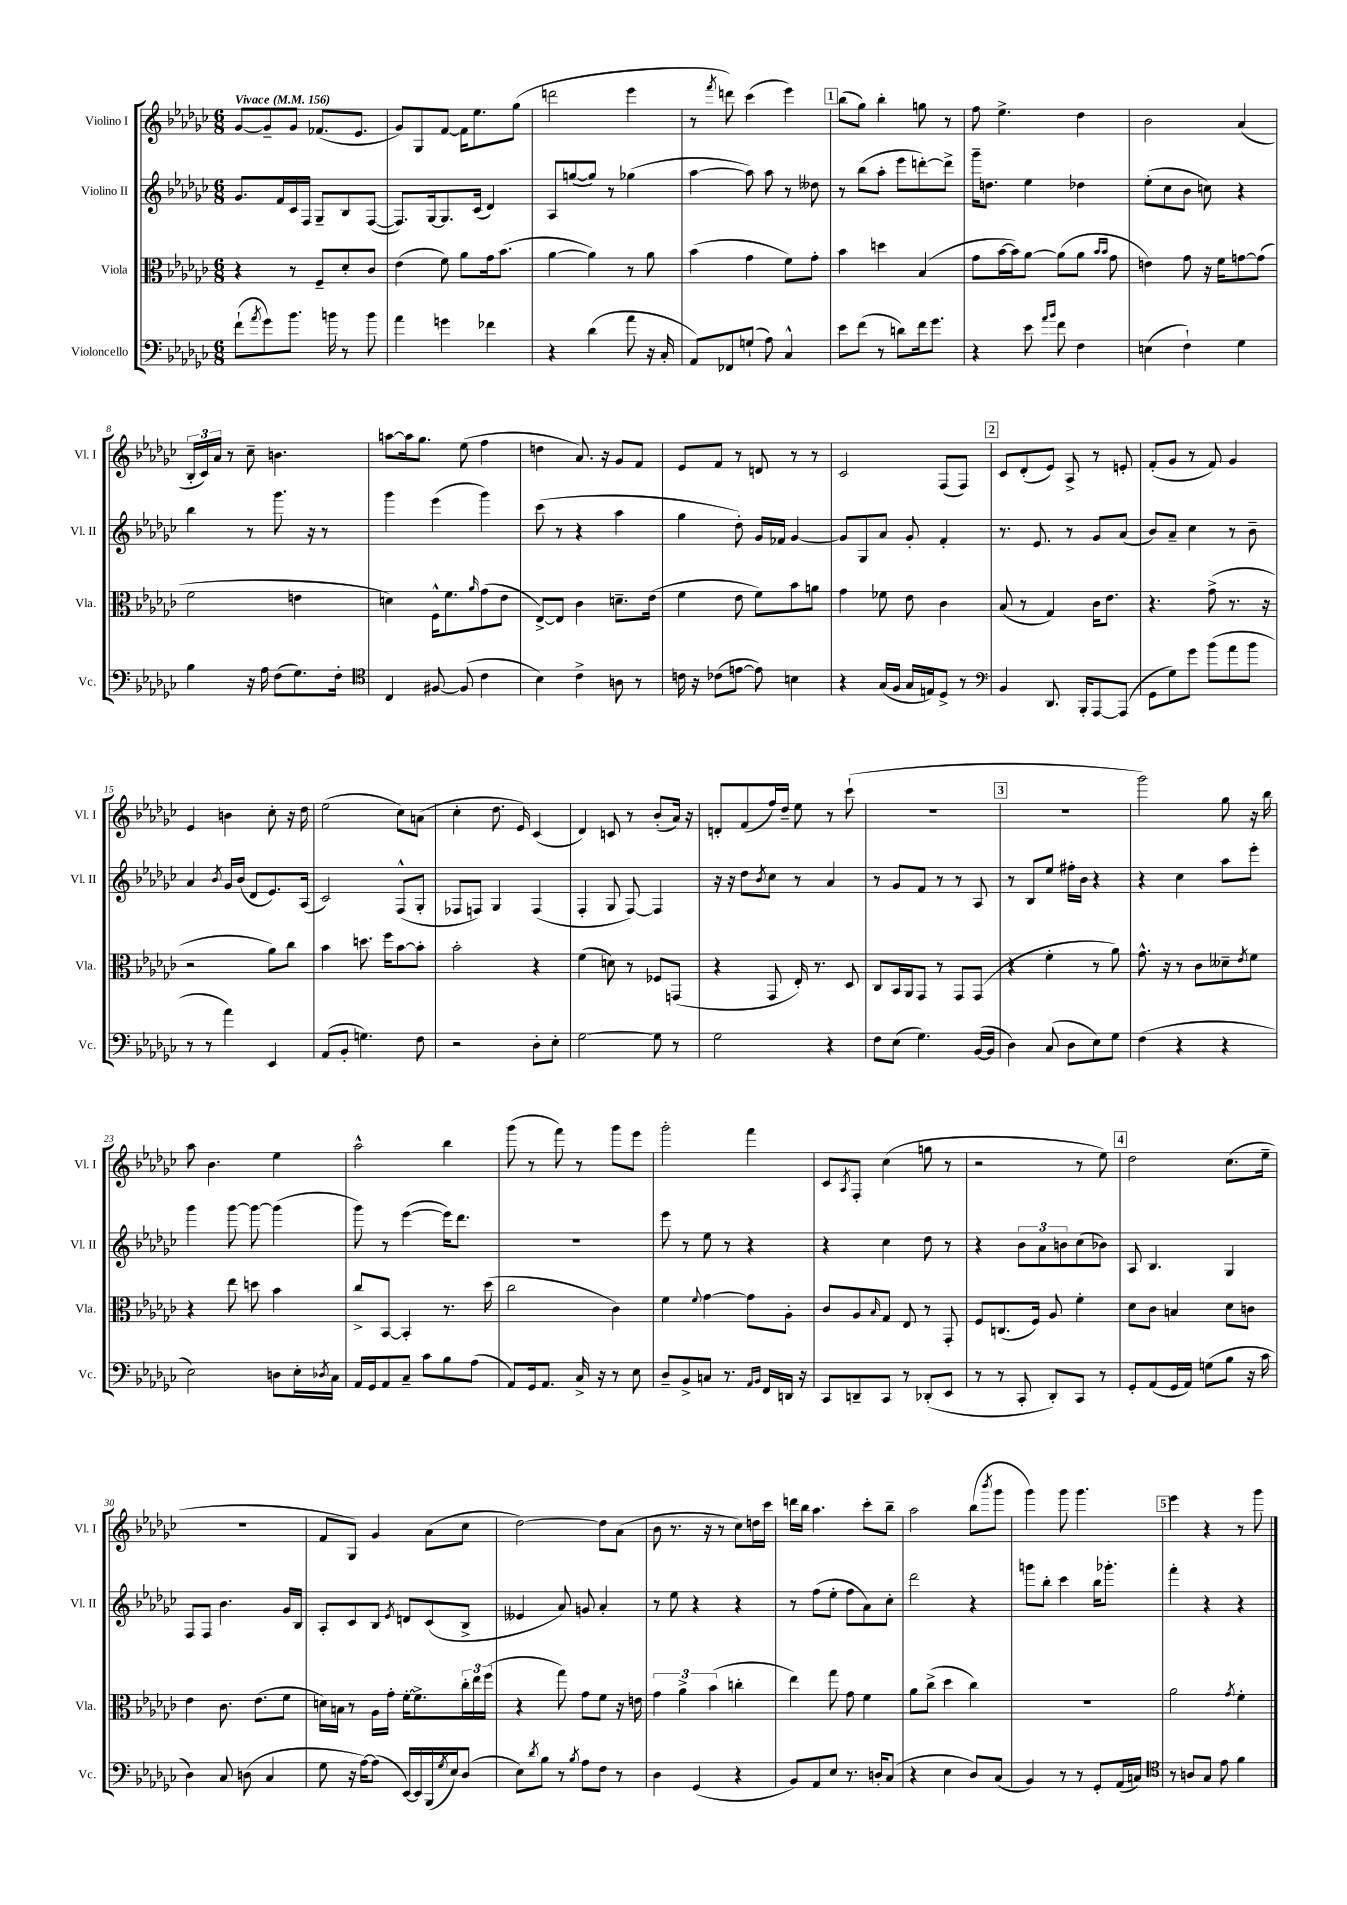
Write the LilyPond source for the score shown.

<<
\new StaffGroup <<
\new Staff = "s0" \with { instrumentName = "Violino I" shortInstrumentName = "Vl. I" } {
    \clef treble \key ges \major \numericTimeSignature \time 6/8 \tempo "Vivace" 4 = 156
    ges'8~ ges'8-- ges'8 fes'8.( ees'8. |
    ges'8) ges8 f'8~ f'16 ees''8. ges''8( |
    d'''2 ees'''4 |
    r8 \acciaccatura { f'''8 } d'''8) ces'''4( ees'''4) |
    \mark \markup { \box "1" } bes''8( ges''8) bes''4-. g''8 r8 |
    f''8 ees''4.-> des''4 |
    bes'2 aes'4( |
    \tuplet 3/2 { bes16-. ces'16) aes'16 } r8 ces''8-- b'4. |
    a''8~ a''16 ges''8. ees''8( f''4 |
    d''4 aes'8.) r16 ges'8 f'8 |
    ees'8 f'8 r8 d'8 r8 r8 |
    ces'2 f8( f8) |
    \mark \markup { \box "2" } ces'8 des'8-.( ees'8) aes8-> r8 e'8-. |
    f'8-.( ges'8 r8 f'8) ges'4 |
    ees'4 b'4 ces''8-. r16 des''16 |
    ees''2( ces''8) a'8( |
    ces''4-. des''8. ees'16) ces'4( |
    des'4) c'8 r8 bes'8-.( aes'16) r16 |
    d'8-. f'8( f''16) des''16-- ees''8 r8 ces'''8-!( |
    R2. |
    \mark \markup { \box "3" } R2. |
    ges'''2) ges''8 r16 bes''16 |
    aes''8 bes'4. ees''4 |
    aes''2-^ bes''4 |
    ges'''8( r8 f'''8) r8 ges'''8 ees'''8 |
    ges'''2-. f'''4 |
    ces'8 \acciaccatura { aes8 } f8-. ces''4( g''8 r8 |
    r2 r8 ees''8) |
    \mark \markup { \box "4" } des''2 ces''8.( ees''16-- |
    R2. |
    f'8 ges8) ges'4 aes'8( ces''8 |
    des''2~) des''8 aes'8( |
    bes'8 r8. r16 r8 ces''8) d''16 ces'''16 |
    d'''16 bes''16 aes''4. ces'''8-. bes''8-- |
    aes''2 bes''8( \acciaccatura { bes'''8 } ges'''8 |
    ges'''4) ges'''8 ges'''4. |
    \mark \markup { \box "5" } ees'''4 r4 r8 ges'''8 \bar "|." |
}
\new Staff = "s1" \with { instrumentName = "Violino II" shortInstrumentName = "Vl. II" } {
    \clef treble \key ges \major \numericTimeSignature \time 6/8
    ges'8. f'16 ces'16 f16 ges8-- bes8 f8~( |
    f8.) ges16~ ges8. ces'16( des'4) |
    aes8 g''8~( g''8) r8 ges''4( |
    aes''4~ aes''8) aes''8 r8 deses''8 |
    \mark \markup { \box "1" } r8 bes''8( aes''8-. ees'''8 d'''8~-.) d'''8-> |
    ges'''16-- d''8. ees''4 des''4 |
    ees''8-.( ces''8 bes'8 c''8) r4 |
    bes''4 r8 ges'''8. r16 r8 |
    ges'''4 ees'''4( ges'''4) |
    ces'''8( r8 r4 aes''4 |
    ges''4 des''8-.) ges'16 fes'16 ges'4~ |
    ges'8 ges8 aes'8 ges'8-. f'4-. |
    \mark \markup { \box "2" } r8. ees'8. r8 ges'8 aes'8( |
    bes'8) aes'8-- ces''4 r8 bes'8-- |
    aes'4 \acciaccatura { bes'8 } ges'16 bes'16( des'8 ees'8.) aes16( |
    ces'2) f8-^( ges8-. |
    fes8 f8) ges4 f4( |
    f4-. ges8 f8~) f4 |
    r16 r16 des''8 \acciaccatura { bes'8 } ces''8 r8 aes'4 |
    r8 ges'8 f'8 r8 r8 aes8 |
    \mark \markup { \box "3" } r8 bes8 ees''8 fis''16-. bes'16 r4 |
    r4 ces''4 aes''8 ees'''8-. |
    ges'''4 ges'''8~ ges'''8~ ges'''4( |
    ges'''8) r8 ees'''4~( ees'''16) des'''8. |
    R2. |
    ees'''8 r8 ees''8 r8 r4 |
    r4 ces''4 des''8 r8 |
    r4 \tuplet 3/2 { bes'8 aes'8 b'8 } ces''8( bes'8) |
    \mark \markup { \box "4" } aes8 bes4. ges4 |
    f8 f8 bes'4. ges'16 bes16 |
    aes8-. ces'8 bes8 \acciaccatura { ees'8 } d'8 ces'8( bes8-> |
    eeses'4 aes'8) g'8 aes'4-. |
    r8 ees''8 r4 r4 |
    r8 f''8( ees''8-. f''8 aes'8) ces''8-. |
    des'''2 r4 |
    g'''8 bes''8-. ces'''4 bes''16 ges'''8.-. |
    \mark \markup { \box "5" } f'''4-. r4 r4 \bar "|." |
}
\new Staff = "s2" \with { instrumentName = "Viola" shortInstrumentName = "Vla." } {
    \clef alto \key ges \major \numericTimeSignature \time 6/8
    r4 r8 f8-- des'8-. ces'8 |
    ees'4( f'8) aes'8 ges'16 bes'8.( |
    aes'4~ aes'4) r8 aes'8 |
    bes'4( ges'4 f'8) ges'8-. |
    \mark \markup { \box "1" } bes'4 d''4 bes4( |
    ges'8 bes'16~ bes'16) aes'8~ aes'8( aes'8 \grace { bes'16 bes'16 } ges'8 |
    e'4) ges'8 r16 f'16 g'8~ g'8( |
    f'2 e'4 |
    d'4) f16-^ f'8. \grace { aes'16 } ges'8( ees'8 |
    ees8~->) ees8 ces'4 d'8.-- ees'16( |
    f'4 ees'8 f'8) bes'8 a'8 |
    ges'4 fes'8 ees'8 ces'4 |
    \mark \markup { \box "2" } bes8( r8 ges4) ces'16 ees'8. |
    r4. ges'8->( r8. r16 |
    r2 aes'8) ces''8 |
    bes'4 d''8. f''16 bes'8~ bes'8-. |
    bes'2-. r4 |
    f'4( d'8) r8 fes8 g,8( |
    r4 ges,8 ees16-.) r8. des8 |
    ces8 bes,16 aes,16 ges,8 r8 ges,8 ges,8( |
    \mark \markup { \box "3" } r4 f'4-. r8 aes'8) |
    ges'8.-^ r16 r8 ces'8 deses'8-- \acciaccatura { ees'8 } f'8 |
    r4 ees''8 d''8 bes'4 |
    ces''8-> bes,8~ bes,4-. r8. des''16( |
    ces''2 ces'4) |
    f'4 \appoggiatura { f'8 } ges'4~ ges'8 aes8-. |
    ces'8 aes8 \grace { bes16 } ges8 ees8 r8 ges,8-. |
    f8 c8.( f16) aes8 f'4-. |
    \mark \markup { \box "4" } des'8 ces'8 b4 des'8 c'8 |
    ees'4 ces'8. ees'8.( f'8 |
    d'16) b16 r8 aes16 ges'16-. f'16~-. f'8.-> \tuplet 3/2 { ces''16-. ees''16 f''16( } |
    r4 ges''8) ges'8 f'8 r16 e'16 |
    \tuplet 3/2 { ges'4 aes'4-> bes'4( } c''4-. |
    ees''4) ges''8 ges'8 f'4 |
    aes'8 ces''8->( des''4 ces''4) |
    R2. |
    \mark \markup { \box "5" } aes'2 \acciaccatura { ges'8 } f'4-. \bar "|." |
}
\new Staff = "s3" \with { instrumentName = "Violoncello" shortInstrumentName = "Vc." } {
    \clef bass \key ges \major \numericTimeSignature \time 6/8
    f'8-!( \acciaccatura { aes'8 } ges'8) bes'8. b'16 r8 b'8 |
    aes'4 g'4 fes'4 |
    r4 des'4( aes'8 r16 ces16-. |
    aes,8) fes,8 g8-!( aes8) ces4-^ |
    \mark \markup { \box "1" } ees'8 f'8( r8 d'8) f'16 ges'8. |
    r4 ees'8 \grace { aes'16 bes'16 } f'8 f4 |
    e4( f4-!) ges4 |
    bes4 r16 aes16 f8( ges8.) f16-. |
    \clef tenor ces4 fis8~ fis8( ces'4 |
    bes4) ces'4-> a8 r8 |
    c'16 r16 ces'8( e'8~ e'8) b4 |
    r4 ges16( f16 ges16 e16) des8-> r8 |
    \mark \markup { \box "2" } \clef bass bes,4 des,8. bes,,16-. aes,,8~ aes,,8( |
    ges,8 ges8) ges'8 bes'8( aes'8 bes'8 |
    r8 r8 aes'4) ees,4 |
    aes,8( bes,8-. g4.) f8 |
    r2 des8-. ees8-. |
    ges2~ ges8 r8 |
    ges2 r4 |
    f8 ees8( ges4.) bes,16~( bes,16 |
    \mark \markup { \box "3" } des4) ces8( des8 ees8) ges8 |
    f4( r4 r4 |
    ees2) d8 ees16-. \acciaccatura { des8 } ces16 |
    aes,16 ges,16 aes,8 ces8-- ces'8 bes8 aes8( |
    aes,8) ges,16 aes,8. ces16-> r16 r8 ees8 |
    des8-- bes,8-> c8 r8. \grace { aes,16 bes,16 } f,16 d,16 r16 |
    ces,8 d,8-- ces,8 r8 des,8-.( ees,8 |
    r8 r8 ces,8-. des,8-.) ces,8 r8 |
    \mark \markup { \box "4" } ges,8-. aes,8( ges,16 aes,16) g8( bes8 r16 ces'16 |
    des4) ces8 d8( ces4 |
    ges8 r16 aes16~) aes8( ees,16~) ees,16 bes,,16( \acciaccatura { ges8 } ees16) des8( |
    ees8) \acciaccatura { des'8 } bes8 r8 \acciaccatura { bes8 } aes8 f8 r8 |
    des4 ges,4( r4 |
    bes,8) aes,8 ees8 r8. d16-. ces8( |
    r4 ees4 des8) ces8( |
    bes,4) r8 r8 ges,8-. aes,16( c16) |
    \mark \markup { \box "5" } \clef tenor r8 a8 ges8 ees'8 f'4 \bar "|." |
}
>>
>>
